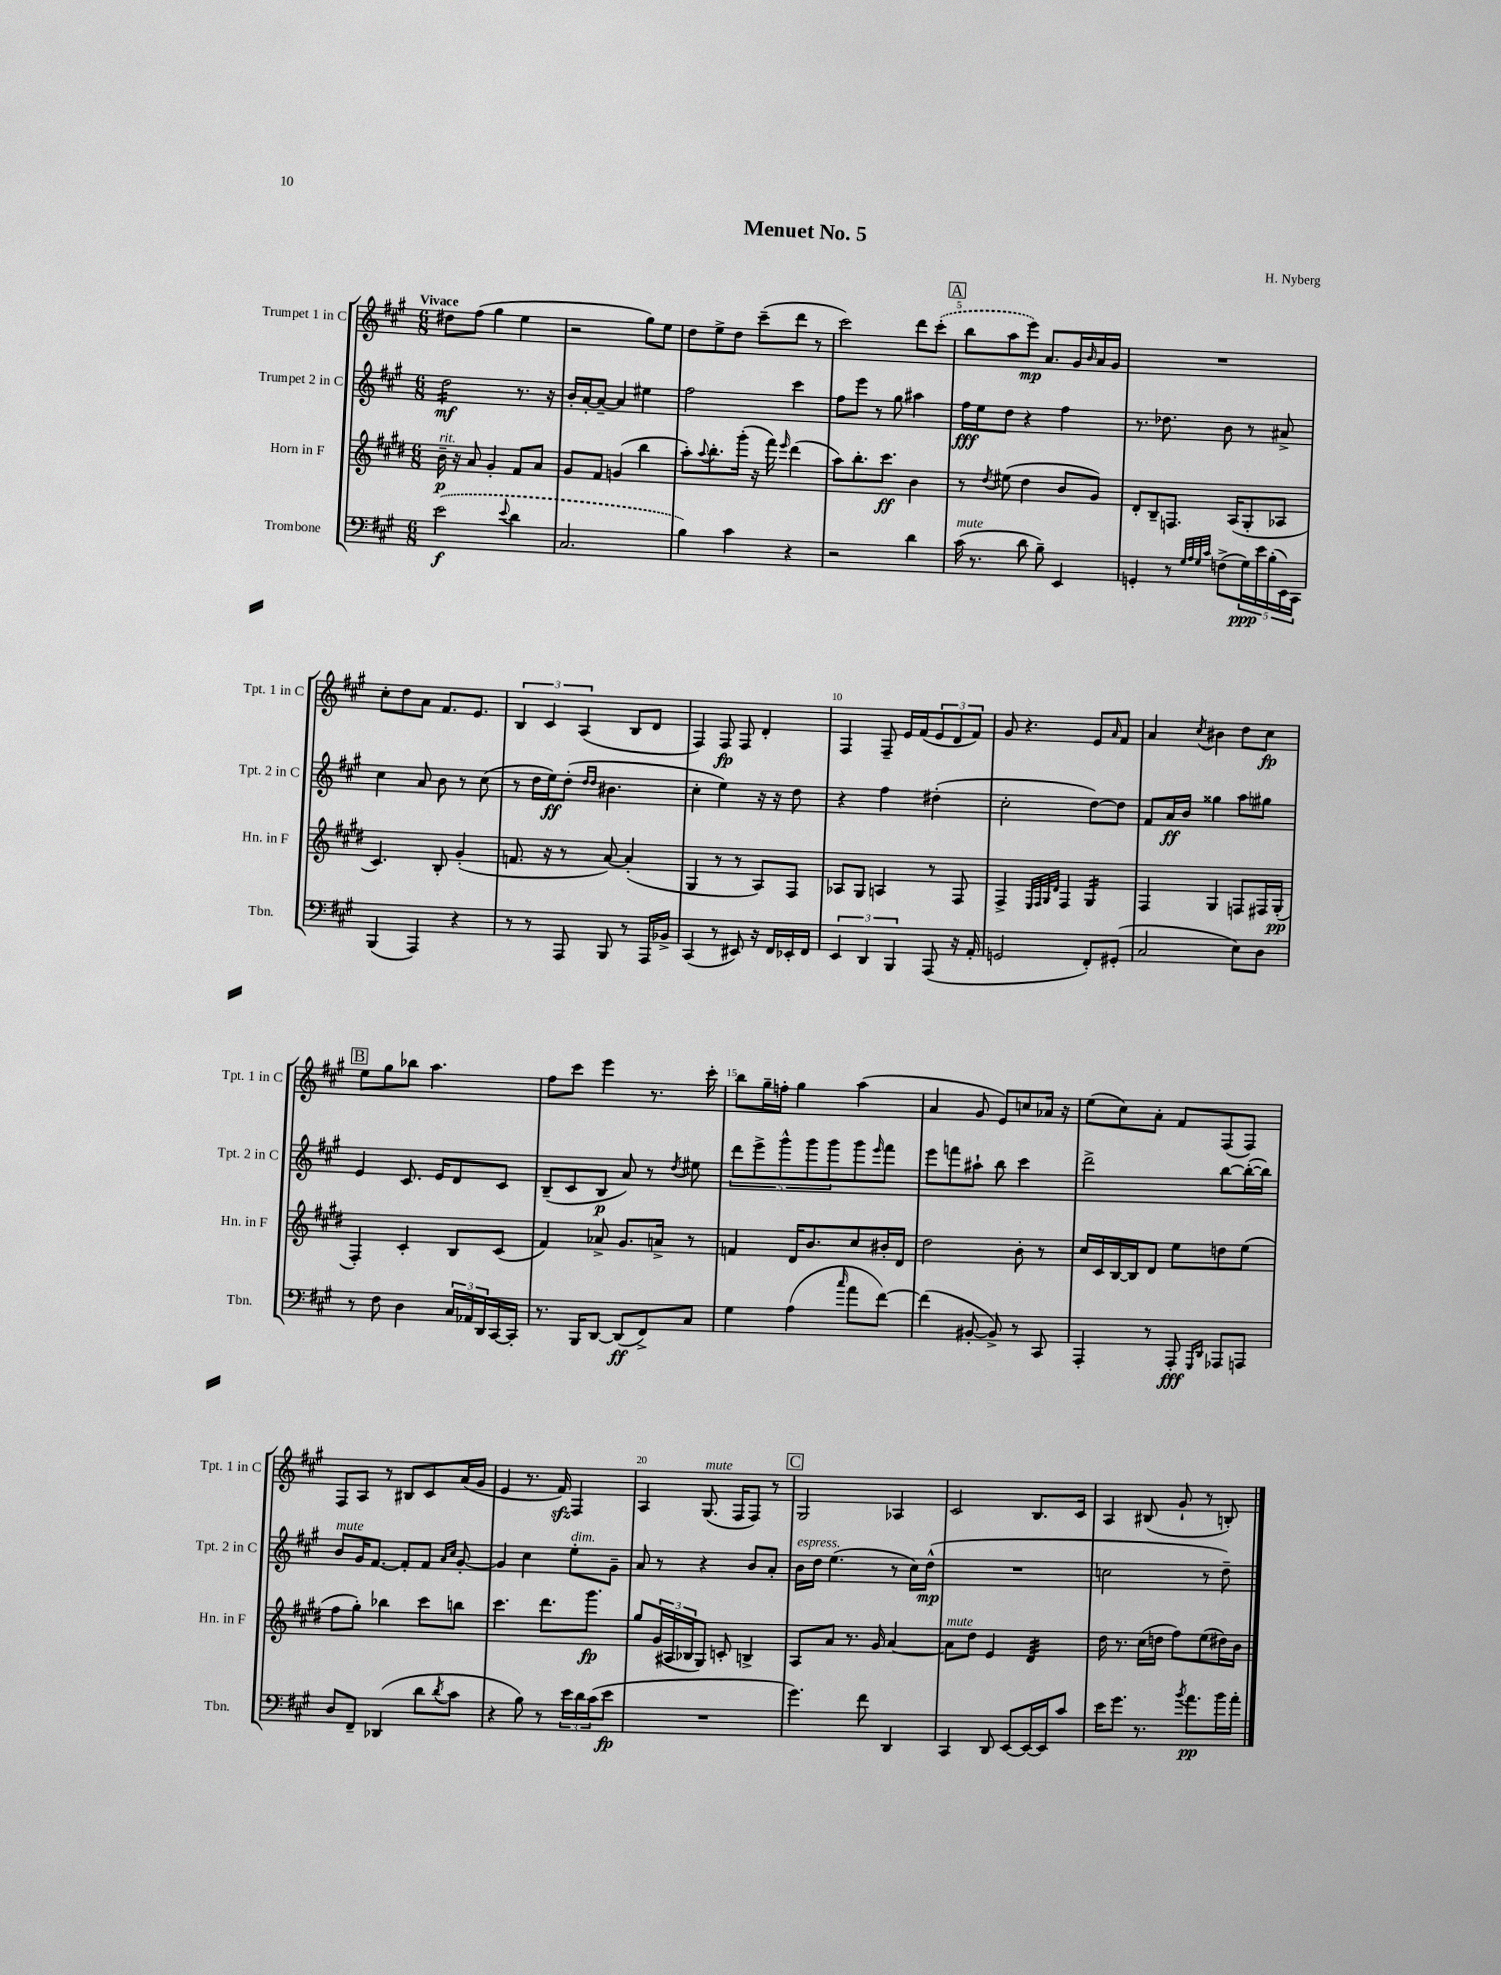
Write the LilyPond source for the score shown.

\header { title = "Menuet No. 5" composer = "H. Nyberg" }
<<
\new StaffGroup <<
\new Staff = "s0" \with { instrumentName = "Trumpet 1 in C" shortInstrumentName = "Tpt. 1 in C" } {
    \clef treble \key a \major \numericTimeSignature \time 6/8 \tempo "Vivace"
    dis''8 fis''8( gis''4 e''4 |
    r2 gis''8) e''8 |
    d''8 e''8-> d''8 cis'''8--( d'''8 r8 |
    cis'''2) d'''8 \once \slurDashed cis'''8-.( |
    \mark \markup { \box "A" } b''8 a''8 e'''8\mp) a'8. gis'16 \grace { b'16 } a'16 gis'16 |
    R2. |
    cis''8-. d''8 a'8 fis'8. e'8. |
    \tuplet 3/2 { b4 cis'4 a4( } b8 d'8 |
    fis4) fis8\fp fis8 d'4-. |
    fis4 fis8-- e'16 fis'16( \tuplet 3/2 { e'8 d'8 fis'8) } |
    gis'8 r4. e'8 \grace { a'16 } fis'8 |
    a'4 \acciaccatura { cis''8 } bis'4 d''8 cis''8\fp |
    \mark \markup { \box "B" } e''8 gis''8 bes''8 a''4. |
    fis''8 cis'''8 e'''4 r8. cis'''16-. |
    b''8 gis''16-- f''16-. gis''4 a''4( |
    a'4 gis'8 e'8) c''8 aes'16 r16 |
    e''8( cis''8) a'8-. fis'8 fis8( fis8) |
    fis8 a8 r8 bis8 cis'8 a'16( gis'16 |
    e'4 r8. fis'16\sfz) fis4 |
    a4 gis8.^\markup { \italic "mute" }( fis16 fis8) r8 |
    \mark \markup { \box "C" } gis2 aes4 |
    cis'2 b8. cis'16 |
    a4 bis8( gis'8-! r8 b8-.) \bar "|." |
}
\new Staff = "s1" \with { instrumentName = "Trumpet 2 in C" shortInstrumentName = "Tpt. 2 in C" } {
    \clef treble \key a \major \numericTimeSignature \time 6/8
    d''2:16\mf r8. r16 |
    b'16-. a'16~-. a'8~-- a'4 eis''4 |
    fis''2 cis'''4 |
    fis''8 e'''8 r8 gis''8 ais''4 |
    \mark \markup { \box "A" } fis''16\fff e''16 d''8 r4 fis''4 |
    r8. des''8. b'8 r8 ais'8-> |
    cis''4 a'8 b'8 r8 cis''8( |
    r8 d''16 e''16\ff) d''8-.( \grace { d''16 d''16 } bis'4. |
    cis''4-. e''4) r16 r16 d''8 |
    r4 fis''4 dis''4-.( |
    cis''2-. d''8~) d''8 |
    fis'8 a'16\ff b'16 gisis''4 a''8 gis''8 |
    \mark \markup { \box "B" } e'4 cis'8. e'16 d'8 cis'8 |
    b8--( cis'8 b8\p a'8) r8 \acciaccatura { d''8 } eis''8 |
    \tuplet 5/4 { d'''8 e'''8-> gis'''8-^ gis'''8 gis'''8 } gis'''8 \grace { e'''16 } fis'''8 |
    e'''8 f'''8 ais''8-! b''8 cis'''4 |
    d'''2-> b''8~ b''16~-.( b''16) |
    b'8^\markup { \italic "mute" } gis'16 fis'8.~ fis'8-. fis'8 \grace { a'16 cis''16 } gis'8~-. |
    gis'4 cis''4 e''8-.^\markup { \italic "dim." } gis'8-- |
    a'8 r8 r4 b'8 a'8-. |
    \mark \markup { \box "C" } b'16^\markup { \italic "espress." } d''16 e''4.( r8 cis''16) d''16-^\mp( |
    R2. |
    c''2 r8 d''8--) \bar "|." |
}
\new Staff = "s2" \with { instrumentName = "Horn in F" shortInstrumentName = "Hn. in F" } {
    \clef treble \key e \major \numericTimeSignature \time 6/8
    b'16--\p^\markup { \italic "rit." } r16 a'8 gis'4-. fis'8 a'8 |
    gis'8 fis'8 g'4( b''4 |
    a''8-.) \appoggiatura { a''8 } b''8.-. gis'''16-.( r16 fis'''16) \grace { e'''16 } dis'''4( |
    a''8) b''8.-. cis'''8.\ff b'4 |
    \mark \markup { \box "A" } r8 \acciaccatura { dis''8 } eis''8( dis''4 b'8 gis'8) |
    dis'8-. b8-- f8. a16( gis8-. aes8 |
    cis'4.) b8-. gis'4-.( |
    f'8. r16 r8 a'8~) a'4-.( |
    gis4 r8 r8 a8) fis8 |
    aes8 gis8 a4 r8 fis8 |
    fis4-> \grace { e32 fis32 gis32 dis'32 } fis4 gis4:16 |
    fis4 gis4 f8 fis16 gis16-.\pp( |
    \mark \markup { \box "B" } fis4-.) cis'4-. b8 cis'8( |
    fis'4) aes'8-> gis'8. a'16-> r8 |
    f'4 dis'16 b'8. cis''8 bis'16-. dis'16 |
    dis''2 b'8-. r8 |
    cis''16 cis'16 b16~ b16 dis'8 e''8 d''8 e''8( |
    fis''8 gis''8-.) bes''4 cis'''8 b''8 |
    cis'''4. dis'''8. gis'''8.\fp |
    gis''8 \tuplet 3/2 { gis'16( ais16 bes16 } gis8) c'8-. b4-> |
    \mark \markup { \box "C" } a8 a'8 r8. gis'16 a'4~ |
    a'8^\markup { \italic "mute" } dis''8 e'4 dis'4:32 |
    dis''16 r8. cis''16( d''16 fis''8) e''8( dis''16) b'16 \bar "|." |
}
\new Staff = "s3" \with { instrumentName = "Trombone" shortInstrumentName = "Tbn." } {
    \clef bass \key a \major \numericTimeSignature \time 6/8
    \once \slurDashed e'2\f( \appoggiatura { e'8 } d'4 |
    cis2. |
    b4) cis'4 r4 |
    r2 d'4 |
    \mark \markup { \box "A" } cis'16^\markup { \italic "mute" }( r8. d'8 b8--) e,4 |
    g,4-. r8 \grace { gis32 a32 gis32 cis'32 } f8->( \tuplet 5/4 { gis16\ppp) e'16 b16-.( e,16) cis,16 } |
    b,,4( a,,4) r4 |
    r8 r8 a,,8 b,,8 r8 a,,16 bes,16-> |
    cis,4( r8 eis,8) r16 fis,16 ees,16-. fis,16 |
    \tuplet 3/2 { e,4 d,4 b,,4 } a,,8( r16 a,16-. |
    g,2 fis,8-.) gis,8-.( |
    cis2 e8) d8 |
    \mark \markup { \box "B" } r8 fis8 d4 \tuplet 3/2 { cis16 aes,16 d,16 } cis,16~ cis,16-. |
    r8. b,,16 d,8~ d,8\ff( fis,8->) cis8 |
    gis4 a4( \grace { cis''16 } a'8 fis'8~) |
    fis'4( bis,8~-. bis,8->) r8 cis,8 |
    a,,4-. r8 a,,8-.\fff \grace { gis,,16 d,16 } aes,,8 a,,8 |
    d8 fis,8-- des,4( d'8 \acciaccatura { d'8 } cis'8 |
    r4 b8) r8 \tuplet 3/2 { e'16 d'16 cis'16( } e'8\fp |
    R2. |
    \mark \markup { \box "C" } gis'4.) fis'8 d,4 |
    cis,4 d,8 e,8~ e,16~ e,16 cis'8 |
    e'16 gis'8. r8. \acciaccatura { b'8 } a'8.\pp b'16 a'16-. \bar "|." |
}
>>
>>
\layout { \context { \Score \override BarNumber.break-visibility = ##(#f #t #t) barNumberVisibility = #(every-nth-bar-number-visible 5) } }
